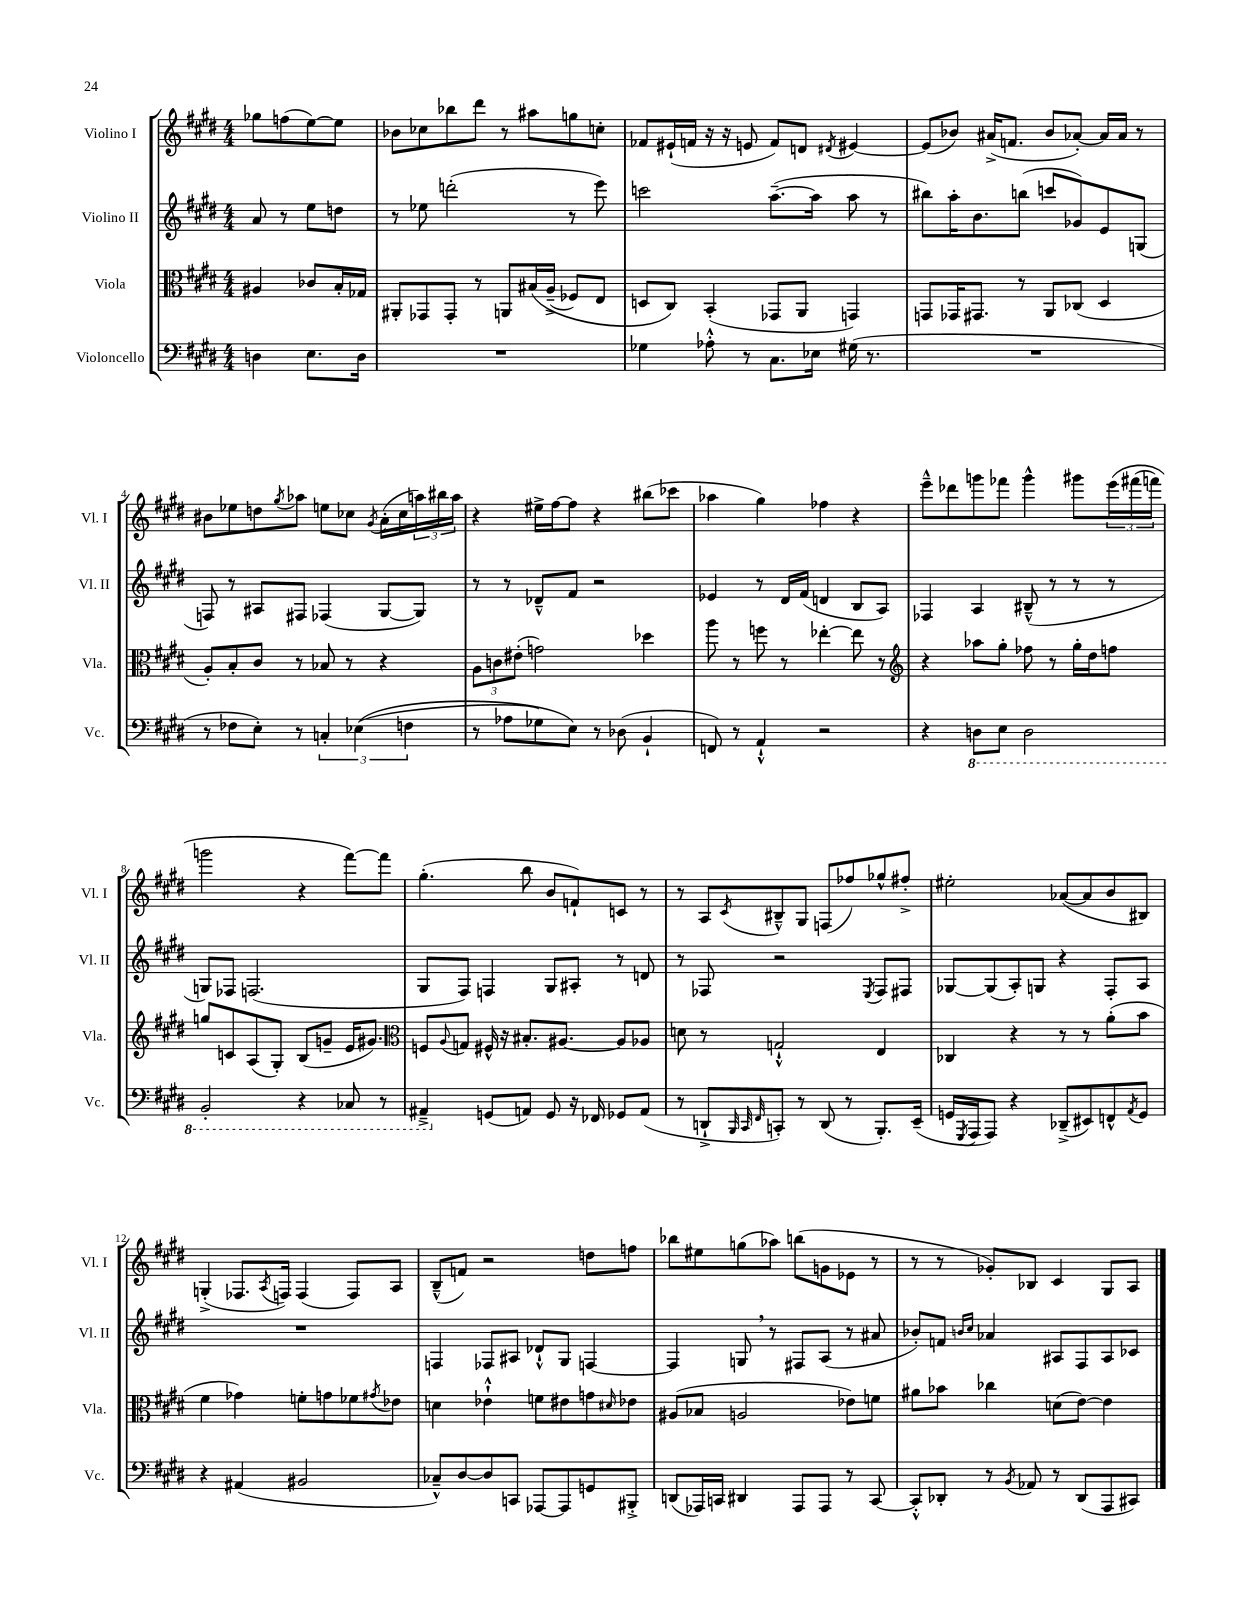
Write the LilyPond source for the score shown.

<<
\new StaffGroup <<
\new Staff = "s0" \with { instrumentName = "Violino I" shortInstrumentName = "Vl. I" } {
    \clef treble \key e \major \numericTimeSignature \time 4/4 \partial 2
    ges''8 f''8( e''8~) e''8 |
    bes'8 ces''8 bes''8 dis'''8 r8 ais''8 g''8 c''8-. |
    fes'8 eis'16-!( f'16 r16 r16 e'8 f'8) d'8 \acciaccatura { dis'8 } eis'4~ |
    eis'8( bes'8) ais'16->( f'8. bes'8 aes'8~-.) aes'16 aes'16 r8 |
    bis'8 ees''8 d''8 \acciaccatura { gis''8 } aes''8 e''8 ces''8 \acciaccatura { gis'8 } a'16-.( ces''16 \tuplet 3/2 { a''16) bis''16 a''16 } |
    r4 eis''16-> fis''16~ fis''8 r4 bis''8( ces'''8 |
    aes''4 gis''4) fes''4 r4 |
    e'''8---^ des'''8 g'''8 fes'''8 g'''4-^ gis'''8 \tuplet 3/2 { e'''16\( fis'''16( f'''16) } |
    g'''2 r4 fis'''8~\) fis'''8 |
    gis''4.-.( b''8 b'8 f'8-!) c'8 r8 |
    r8 a8 \acciaccatura { cis'8 } bis8---^ gis8 f8( fes''8) ges''8-^ fis''8-.-> |
    eis''2-. aes'8~( aes'8 b'8 bis8) |
    g4-.->( fes8. \acciaccatura { a8 } f16) f4( f8) a8 |
    b8---^( f'8) r2 d''8 f''8 |
    bes''8 eis''8 g''8( aes''8) b''8( g'8 ees'8 r8 |
    r8 r8 ges'8-.) bes8 cis'4 gis8 a8 \bar "|." |
}
\new Staff = "s1" \with { instrumentName = "Violino II" shortInstrumentName = "Vl. II" } {
    \clef treble \key e \major \numericTimeSignature \time 4/4 \partial 2
    a'8 r8 e''8 d''8 |
    r8 ees''8 d'''2-.( r8 e'''8) |
    c'''2 a''8.~--( a''16 a''8 r8 |
    bis''8) a''16-. b'8. b''8( c'''8 ges'8) e'8 g8( |
    f8) r8 ais8 fis8 fes4( gis8~ gis8) |
    r8 r8 des'8---^ fis'8 r2 |
    ees'4 r8 dis'16 fis'16( d'4 b8 a8) |
    fes4 a4 bis8---^( r8 r8 r8 |
    g8) fes8 f2.( |
    gis8 fis8) f4 gis8 ais8-. r8 d'8 |
    r8 fes8 r2 \acciaccatura { e8 } fes8 fis8 |
    ges8~ ges8( a8-.) g8 r4 fis8-. a8 |
    R1 |
    f4 fes8 ais8 des'8-!-^ gis8 f4~ |
    f4 g8 \breathe r8 fis8 a8( r8 ais'8 |
    bes'8-.) f'8 \grace { b'16 cis''16 } aes'4 ais8 fis8 ais8 ces'8 \bar "|." |
}
\new Staff = "s2" \with { instrumentName = "Viola" shortInstrumentName = "Vla." } {
    \clef alto \key e \major \numericTimeSignature \time 4/4 \partial 2
    ais4 ces'8 b16-. ges16 |
    ais,8-. ges,8 ges,8-. r8 a,8 bis16\( a16--->( fes8) e8 |
    d8 cis8\) b,4-.( ges,8 a,8 g,4) |
    g,8 ges,16 gis,8. r8 a,8 ces8( dis4 |
    a8-.) b8-. cis'8 r8 bes8 r8 r4 |
    \tuplet 3/2 { a8 c'8 eis'8-.( } g'2) des''4 |
    a''8 r8 f''8 r8 ees''4~-. ees''8 r8 |
    \clef treble r4 aes''8 gis''8-. fes''8 r8 gis''16-. dis''16 f''8 |
    g''8 c'8 a8( gis8-.) b8( g'8-- e'16 gis'8.) |
    \clef alto f8 \appoggiatura { a8 } g8 fis16-^ r16 bis8.-. ais8.~ ais8 aes8 |
    d'8 r8 g2-!-^ e4 |
    ces4 r4 r8 r8 a'8-.( b'8 |
    fis'4 ges'4) f'8-. g'8 fes'8 \acciaccatura { gis'8 } ees'8 |
    d'4 ees'4-!-^ f'8 eis'8 g'8 \grace { dis'16 } ees'8 |
    ais8( bes8 a2 ees'8) f'8 |
    ais'8 bes'8 ces''4 d'8( e'8~) e'4 \bar "|." |
}
\new Staff = "s3" \with { instrumentName = "Violoncello" shortInstrumentName = "Vc." } {
    \clef bass \key e \major \numericTimeSignature \time 4/4 \partial 2
    d4 e8. d16 |
    R1 |
    ges4 aes8-.-^ r8 cis8. ees16 gis16( r8. |
    R1 |
    r8 fes8 e8-.) r8 \tuplet 3/2 { c4-. ees4(\( f4 } |
    r8 aes8 ges8) e8\) r8 des8( b,4-! |
    f,8) r8 a,4-!-^ r2 |
    r4 \ottava #-1 d,8 e,8 d,2 |
    b,,2-. r4 ces,8 r8 |
    ais,,4---> \ottava #0 g,8( a,!8) g,8 r16 fes,16 ges,8 a,8( |
    r8 d,8-!-> \grace { b,,32 cis,32 fis,32 } c,8-.) r8 d,8( r8 b,,8.-.) e,16--( |
    g,16 \acciaccatura { gis,,8 } a,,16 a,,8) r4 des,8--->( eis,8) f,8-^ \acciaccatura { a,8 } g,8 |
    r4 ais,4( bis,2 |
    ces8---^) dis8~ dis8 c,8 aes,,8~ aes,,8 g,8 bis,,8-.-> |
    d,8( aes,,16) c,16 dis,4 aes,,8 aes,,8 r8 c,8~ |
    c,8-.-^ des,8-. r8 \acciaccatura { b,8 } aes,8 r8 des,8( a,,8 cis,8) \bar "|." |
}
>>
>>
